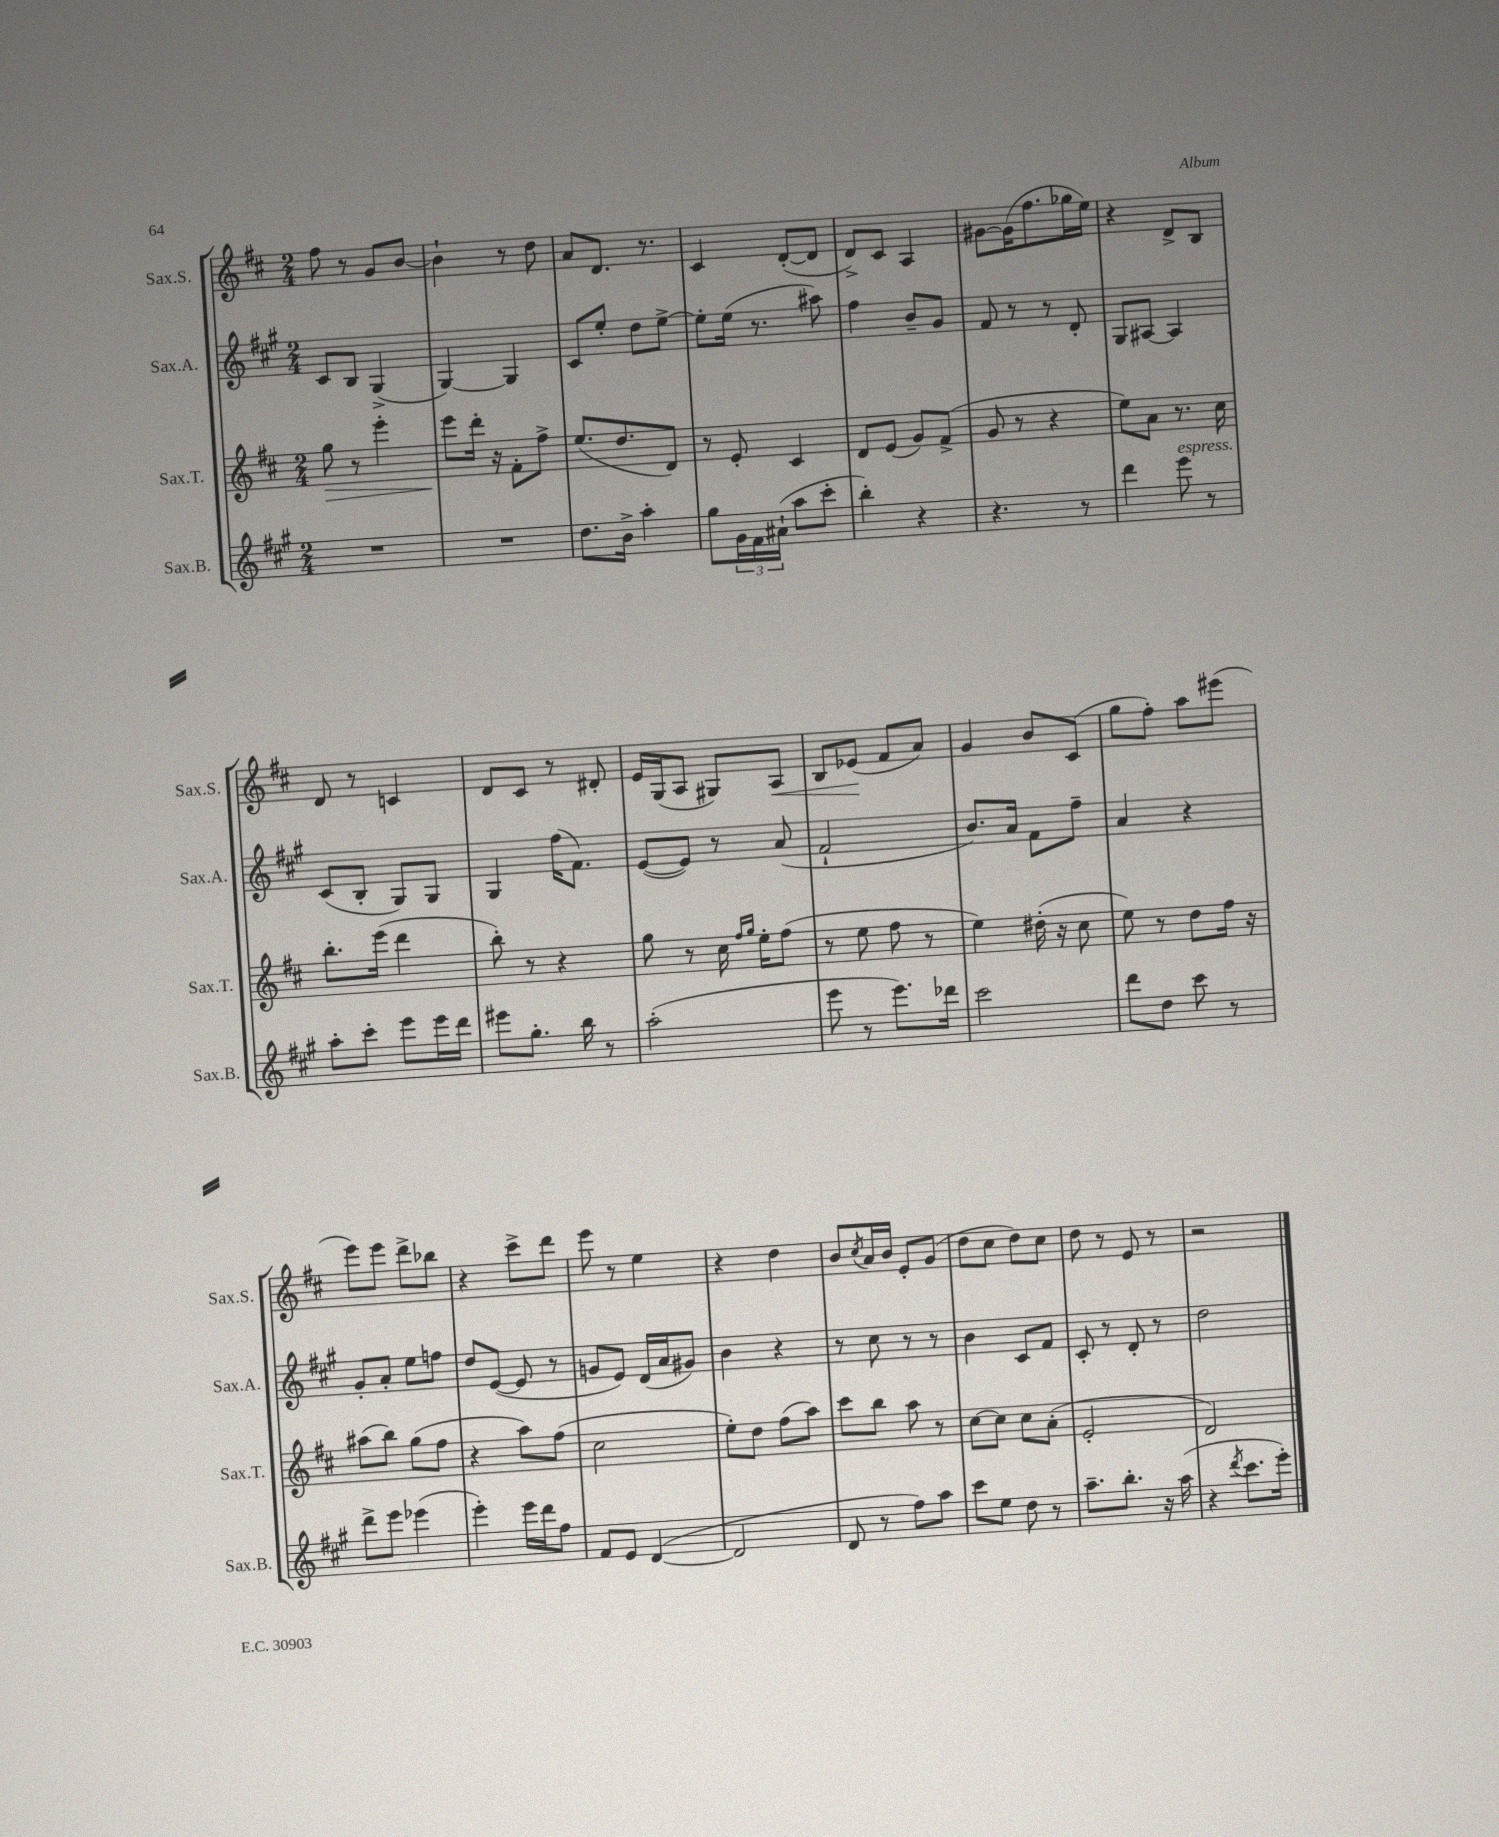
<<
\new StaffGroup <<
\new Staff = "s0" \with { instrumentName = "Sax.S." shortInstrumentName = "Sax.S." } {
    \clef treble \key d \major \numericTimeSignature \time 2/4
    fis''8 r8 g'8 b'8~ |
    b'4-! r8 d''8 |
    a'8 d'8. r8. |
    cis'4 d'8~-.( d'8 |
    d'8->) cis'8 a4 |
    gis'8~ gis'16( fis''8. ges''16 e''16) |
    r4 d'8-> b8 |
    d'8 r8 c'4 |
    d'8 cis'8 r8 dis'8-. |
    e'16 g16( a8 gis8) a8\< |
    b8 ees'8\!( fis'8 a'8) |
    g'4 b'8 cis'8( |
    g''8 fis''8-.) a''8 eis'''8( |
    e'''8) e'''8 d'''8-> bes''8 |
    r4 cis'''8-> d'''8 |
    e'''8 r8 e''4 |
    r4 d''4 |
    b'8 \acciaccatura { cis''8 } a'16 b'16 e'8-. g'8( |
    d''8 cis''8 d''8) cis''8 |
    d''8 r8 e'8 r8 |
    r2 \bar "|." |
}
\new Staff = "s1" \with { instrumentName = "Sax.A." shortInstrumentName = "Sax.A." } {
    \clef treble \key a \major \numericTimeSignature \time 2/4
    cis'8 b8 gis4->( |
    gis4~) gis4 |
    cis'8 e''8-. d''8 e''8~-> |
    e''8-. e''16( r8. ais''8) |
    fis''4 b'8-- gis'8 |
    fis'8 r8 r8 d'8-. |
    gis8 ais8~ ais4 |
    cis'8( b8-. gis8) gis8 |
    gis4 fis''16( fis'8.) |
    e'8~( e'8) r8 a'8( |
    fis'2-! |
    b'8.) a'16 fis'8 fis''8-- |
    a'4 r4 |
    gis'8-. a'8-. e''8 f''8 |
    d''8 e'8~( e'8 r8 |
    g'8 e'8) d'16( a'16 gis'8) |
    b'4 r4 |
    r8 cis''8 r8 r8 |
    b'4 cis'8 fis'8 |
    cis'8-. r8 d'8-. r8 |
    d''2 \bar "|." |
}
\new Staff = "s2" \with { instrumentName = "Sax.T." shortInstrumentName = "Sax.T." } {
    \clef treble \key d \major \numericTimeSignature \time 2/4
    g''8\> r8 e'''4-. |
    e'''8\! d'''16-. r16 fis'8-. fis''8-> |
    e''8.( d''8. d'8) |
    r8 e'8-. cis'4 |
    d'8 e'8( g'8) fis'8->( |
    g'8 r8 r4 |
    e''8) a'8 r8. cis''16 |
    b''8.-. e'''16( d'''4 |
    b''8-.) r8 r4 |
    g''8 r8 cis''16 \grace { fis''16 g''16 } e''16-. fis''8( |
    r8 e''8 fis''8 r8 |
    e''4) dis''16-.( r16 cis''8 |
    e''8) r8 d''8 fis''16 r16 |
    ais''8( b''8) g''8( fis''8 |
    r4 a''8) fis''8( |
    cis''2 |
    e''8-.) d''8 fis''8( a''8) |
    cis'''8 b''8 a''8 r8 |
    cis''8~ cis''8 cis''8 a'8-.( |
    e'2-. |
    d'2) \bar "|." |
}
\new Staff = "s3" \with { instrumentName = "Sax.B." shortInstrumentName = "Sax.B." } {
    \clef treble \key a \major \numericTimeSignature \time 2/4
    R2 |
    R2 |
    d''8. b'16-> a''4-. |
    gis''8 \tuplet 3/2 { gis'16 fis'16 ais'16-!( } a''8 cis'''8-. |
    b''4-.) r4 |
    r4. r8 |
    d'''4 e'''8^\markup { \italic "espress." } r8 |
    a''8-. cis'''8-. e'''8 e'''16 d'''16 |
    eis'''8 gis''8.-. b''16 r8 |
    a''2-.( |
    e'''8 r8 e'''8.) des'''16 |
    cis'''2 |
    d'''8 d''8 cis'''8 r8 |
    d'''8-> e'''8 ees'''4( |
    e'''4-.) e'''16 d'''16 fis''8 |
    fis'8 e'8 d'4~( |
    d'2 |
    d'8 r8 fis''8) a''8 |
    cis'''8 e''8 d''8 r8 |
    a''8.-- b''8.-. r16 a''16( |
    r4 \acciaccatura { d'''8 } cis'''8. e'''16-.) \bar "|." |
}
>>
>>
\layout { \context { \Score \remove "Bar_number_engraver" } }
